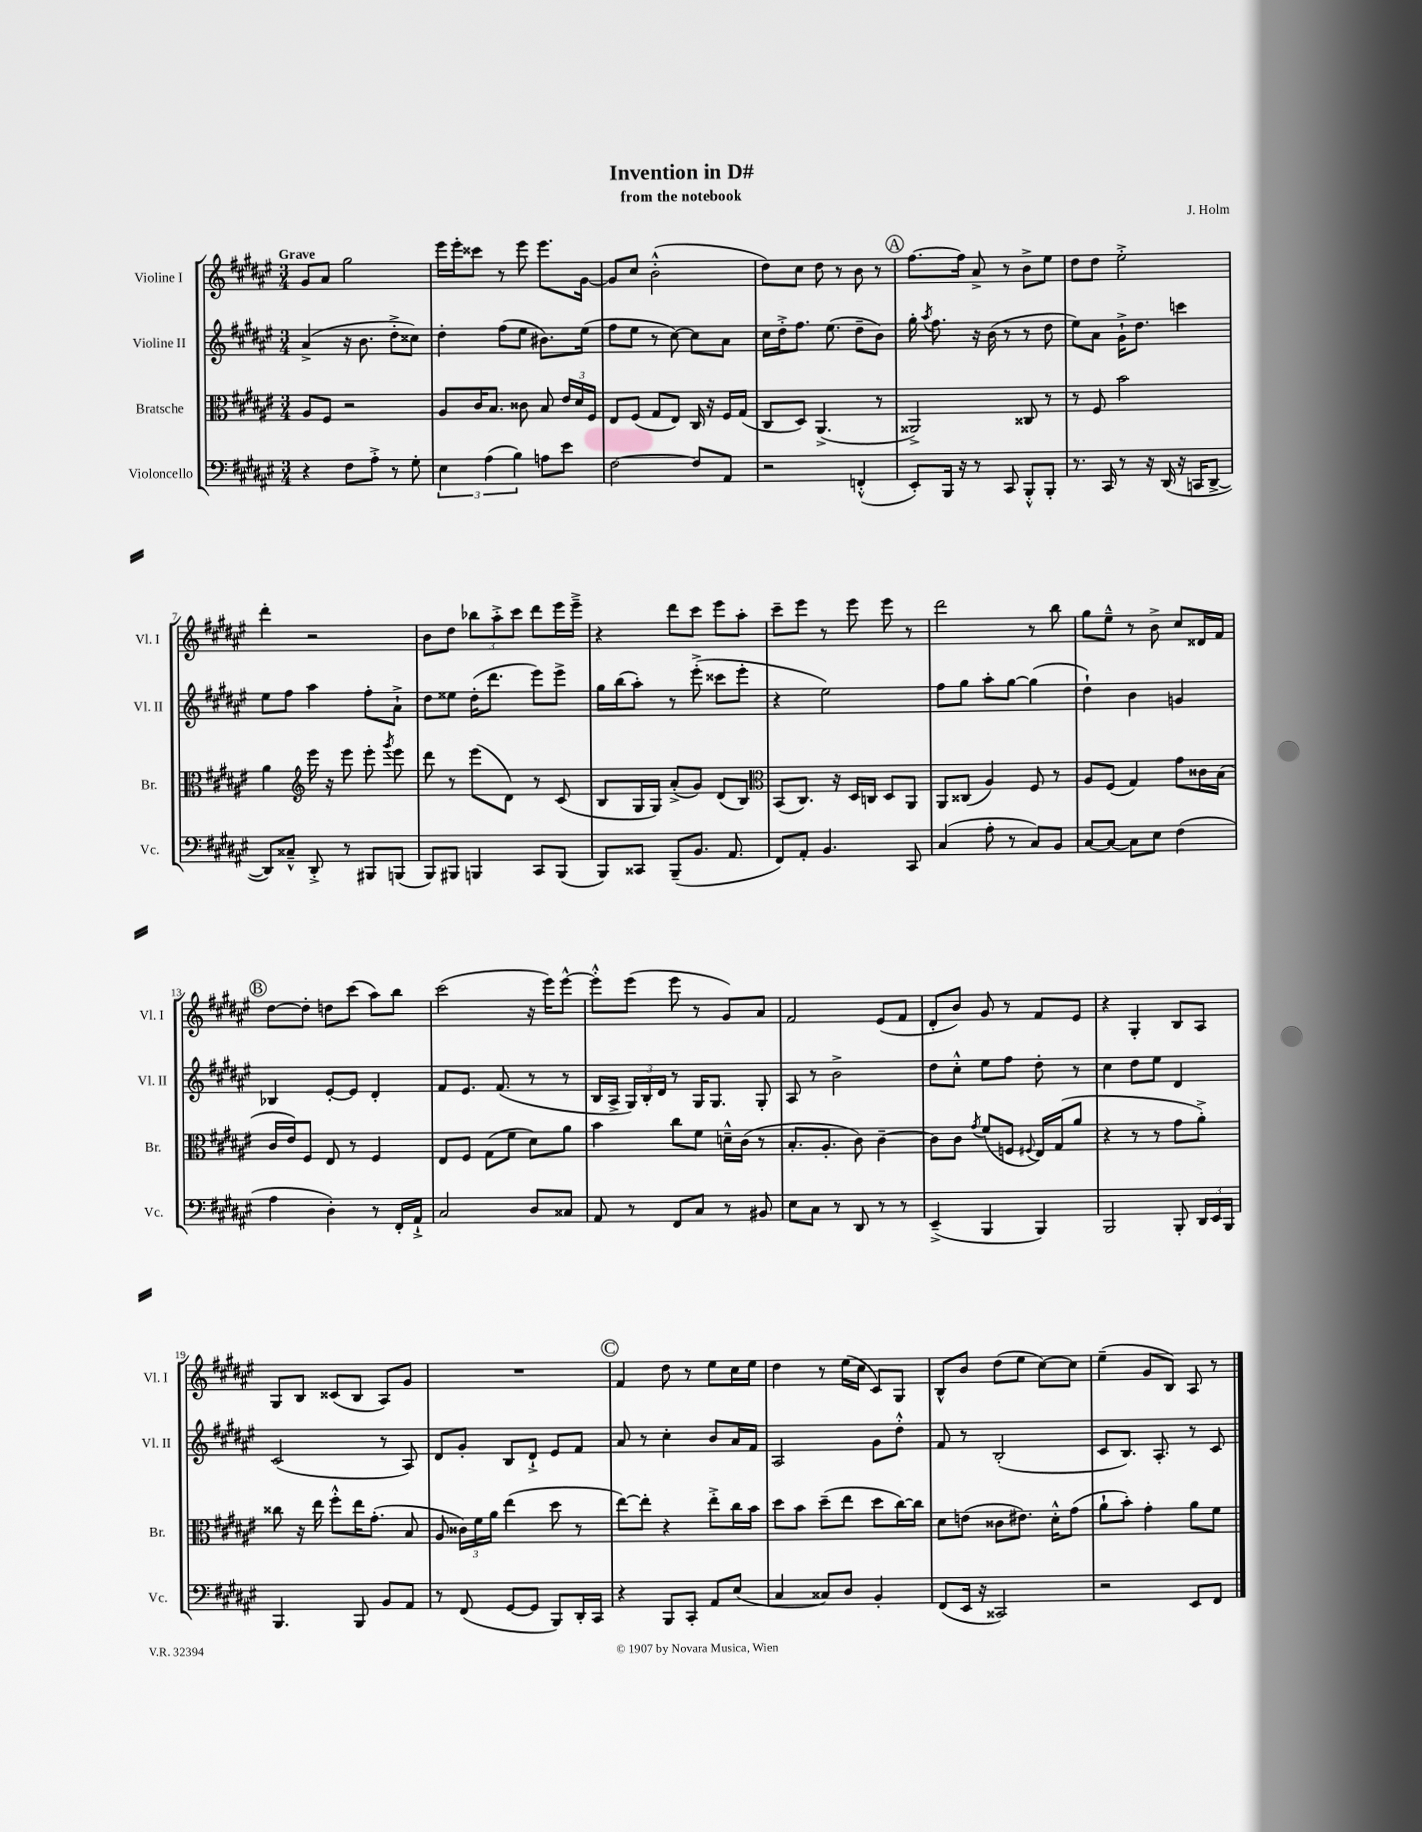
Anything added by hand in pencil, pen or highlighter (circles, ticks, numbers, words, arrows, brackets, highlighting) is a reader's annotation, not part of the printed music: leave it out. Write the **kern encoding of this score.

**kern	**kern	**kern	**kern
*part4	*part3	*part2	*part1
*staff4	*staff3	*staff2	*staff1
*I"Violoncello	*I"Bratsche	*I"Violine II	*I"Violine I
*I'Vc.	*I'Br.	*I'Vl. II	*I'Vl. I
*clefF4	*clefC3	*clefG2	*clefG2
*k[f#c#g#d#a#e#]	*k[f#c#g#d#a#e#]	*k[f#c#g#d#a#e#]	*k[f#c#g#d#a#e#]
*M3/4	*M3/4	*M3/4	*M3/4
=1	=1	=1	=1
!	!	!	!LO:TX:a:B:t=Grave
4r	8A#/L	(4a#^/	8g#/L
.	8F#/J	.	8a#/J
8F#\L	2r	16r	2gg#\
.	.	8.b\	.
8A#'^\J	.	.	.
8r	.	8dd#'^\L	.
8G#'\	.	8cc##X\J)	.
=2	=2	=2	=2
6E#\	8A#/L	4dd#'\	16eee#\LL
.	.	.	16eee#'\J
.	16c#/K	.	8ccc##X\J
(6A#\	.	.	.
.	8.B/J	.	.
.	.	(8ff#\L	8r
6B\)	.	.	.
.	8c##X\	8ee#\J	8eee#\
8An\L	8B/	8.b#X\L)	8.eee#\L
8e#\J	24e#/LL	.	.
.	24d#/	.	.
.	.	(16ee#\Jk	[16g#\Jk
.	24F#/JJ	.	.
=3	=3	=3	=3
[2F#\	8E#/L	8ff#\L	8g#/L]
.	(8F#/J	8ee#\J	8cc#/J
.	8G#/L	8r	(2b'^^\
.	8E#/J)	[8cc#\)	.
8F#/L]	16C#/	8cc#\L]	.
.	16r	.	.
8AA#/J	16F#/LL	8a#\J	.
.	(16G#/JJ	.	.
=4	=4	=4	=4
2r	8C#/L	16cc#\LL	8dd#\L)
.	.	16dd#'^\J	.
.	8D#/J)	8.ff#\J	8cc#\J
.	(4.AA#^/	.	8dd#\
.	.	(8.ee#\	.
.	.	.	8r
(4FFn'^^/	.	8dd#~\L	8b\
.	8r	8b\J)	8r
!!LO:REH:place=s1:t=A
=5	=5	=5	=5
8EE#'/L)	2AA##X^/)	16gg#'\	[8.ff#\L
.	.	8qaa#/	.
.	.	8.ff#\	.
16BBB/Jk	.	.	.
16r	.	.	16ff#\Jk]
8r	.	16r	8a#^/
.	.	(16b\	.
8CC#/	.	8r	8r
8BBB'^^/L	8C##X/	8r	8b^\L
8BBB'/J	8r	8dd#\	8ee#\J
=6	=6	=6	=6
8.r	8r	8ee#\L)	8dd#\L
.	8F#/	8a#\J	8dd#\J
16CC#/	.	.	.
8r	2b\	16g#`^\KL	2ee#'^\
.	.	8.dd#\J	.
16r	.	.	.
(16DD#/	.	.	.
16r	.	4cccn\	.
16CCn/KL	.	.	.
[8DD#^/J	.	.	.
!!LO:LB:g=z
=7	=7	=7	=7
8DD#/L])	4a#\	8ee#\L	4ddd#'\
8C##X~^^/J	.	8ff#\J	.
*	*clefG2	*	*
8DD#'^/	16eee#\	4aa#\	2r
.	16r	.	.
8r	8eee#\	.	.
8BBB#X/L	8eee#'\	8ff#'\L	.
.	8qggg#/	.	.
(8BBBn/J	8eee#\	8a#`^\J	.
=8	=8	=8	=8
8BBB/L)	8ddd#\	8dd#\L	8b\L
8BBB#X/J	8r	8ee##X\J	8dd#\J
4BBBn/	(8eee#\L	(16dd#'\KL	12bb-X\L
.	.	8.ddd#\J	.
.	.	.	12aa#'^\
.	8d#\J)	.	.
.	.	.	12ccc#\J
8CC#/L	8r	8eee#\L)	8ddd#\L
(8BBB/J	(8c#/	8eee#^\J	16eee#\L
.	.	.	16eee#~^\JJ
=9	=9	=9	=9
8BBB/L)	8B/L	16gg#\LL	4r
.	.	(16bb\J	.
8CC##X/J	16G#/L	8aa#'\J)	.
.	16G#/JJ)	.	.
(8BBB~/L	(8a#'^/L	8r	8ddd#\L
8.BB/J	8g#/J)	(8eee#'^\	8ccc#\J
.	(8d#/L	8ccc##X\L	8eee#\L
8.AA#/	.	.	.
.	8B/J)	8eee#'\J	8aa#'\J
=10	=10	=10	=10
*	*clefC3	*	*
8FF#/L)	(8BB/L	4r	8ccc#~\L
8AA#'/J	8.C#/J)	.	8eee#\J
4.BB/	.	2ee#\)	8r
.	16r	.	.
.	16D#/LL	.	8eee#\
.	16Cn/JJ	.	.
.	8D#/L	.	8eee#\
8CC#/	8AA#/J	.	8r
=11	=11	=11	=11
(4C#/	8AA#/L	8ff#\L	2ddd#\
.	(8C##X/J	8gg#\J	.
8A#'\	4A#/)	8aa#'\L	.
8r	.	[8gg#\J	.
8C#/L)	8F#/	(4gg#\]	8r
8BB/J	8r	.	8bb\
=12	=12	=12	=12
[8C#/L	8A#/L	4dd#`\)	8gg#\L
8C#/J_	(8F#/J	.	8ee#~^^\J
8C#\L]	4G#/)	4b\	8r
8E#\J	.	.	8b^\
(4F#\	8g#\L	4gn/	8cc#/L
.	16c##X\L	.	16d##X/L
.	(16B\JJ	.	16f#/JJ
!!LO:LB:g=z
!!LO:REH:place=s1:t=B
=13	=13	=13	=13
4A#\	16c#/LL	4B-X/	[8dd#\L
.	16e#/J)	.	.
.	8F#/J	.	8dd#'\J]
4D#'\)	8E#/	[8e#'/L	8ddn\L
.	8r	8e#/J]	(8ccc#\J
8r	4F#/	4d#'/	8aa#\L)
16FF#'/LL	.	.	8bb\J
16AA#`^/JJ	.	.	.
=14	=14	=14	=14
2C#/	8E#/L	8f#/L	(2ccc#\
.	8F#/J	8.e#/J	.
.	(8G#\L	.	.
.	.	(8.f#/	.
.	8f#\J	.	.
8D#/L	8d#\L)	8r	16r
.	.	.	16eee#\KL)
8C##X/J	8a#\J	8r	[8eee#^^\J
=15	=15	=15	=15
8AA#/	4b\	16B/LL	8eee#'^^\L]
.	.	16A#^/JJ	.
8r	.	24G#/LL)	(8eee#\J
.	.	24B'/	.
.	.	24d#/JJ	.
8FF#/L	8cc#\L	8r	8eee#\
8C#/J	8f#\J	16G#/KL	8r
.	.	8.G#/J	.
8r	16dn~^^\LL	.	8g#/L)
.	(16c#\JJ	.	.
8BB#X/	8r	8G#'/	8a#/J
=16	=16	=16	=16
8E#\L	8.B'/L	8A#/	2f#/
8C#\J	.	8r	.
.	8.A#'/J	.	.
8r	.	2b^\	.
8DD#/	8c#\)	.	.
8r	[4c#~\	.	(8e#/L
8r	.	.	8f#/J
=17	=17	=17	=17
(4EE#~^/	8c#\L]	8dd#\L	8d#'/L
.	8c#\J	8cc#'^^\J	8b/J)
.	8qg#/	.	.
4BBB/	(8f#/L	8ee#\L	8g#/
.	8Fn/J	8ff#\J	8r
.	8qqF#X/	.	.
4BBB/)	16E#/LL)	8dd#'\	8f#/L
.	(16G#/J	.	.
.	8a#/J	8r	8e#/J
=18	=18	=18	=18
2BBB/	4r	4cc#\	4r
.	8r	8dd#\L	4G#'/
.	8r	8ee#\J	.
8BBB'/	8g#\L	4d#/	8B/L
24DD#/LL	8a#'^\J)	.	8A#/J
24EE#/	.	.	.
24BBB/JJ	.	.	.
!!LO:LB:g=z
=19	=19	=19	=19
4.BBB/	8cc##X\	(2c#/	8G#/L
.	16r	.	8B/J
.	16ee#\	.	.
.	8ff#'^^\L	.	(8c##X/L
8BBB/	16ee#\K	.	8B/J
.	(8.g#'\J	.	.
8BB/L	.	8r	8A#/L)
8AA#/J	8B/	8A#/)	8g#/J
=20	=20	=20	=20
8r	8A#/	8d#/L	2.r
(8FF#/	24c##X\LL)	8g#'/J	.
.	24f#\	.	.
.	24a#\JJ	.	.
[8GG#/L	(4ee#\	8B/L	.
8GG#/J]	.	8d#`^/J	.
8BBB/L)	8dd#\	8e#/L	.
16DD#'/L	8r	8f#/J	.
16CC#/JJ	.	.	.
!!LO:REH:place=s1:t=C
=21	=21	=21	=21
4r	[8ee#\L)	8a#/	4f#/
.	8ee#'\J]	8r	.
8BBB/L	4r	4cc#'\	8dd#\
8CC#'/J	.	.	8r
8AA#/L	8ee#'^\L	8b/L	8ee#\L
(8E#/J	16cc#\L	16a#/L	16cc#\L
.	16b\JJ	16f#/JJ	16ee#\JJ
=22	=22	=22	=22
4C#/	8dd#\L	2A#/	4dd#\
.	8b\J	.	.
8C##X/L)	(8dd#~\L	.	8r
8D#/J	8ee#\J	.	(16ee#\LL
.	.	.	16cc#\JJ
4BB'/	8dd#\L	8g#\L	8c#/L)
.	[16cc#\L)	8dd#'^^\J	8G#/J
.	16cc#\JJ]	.	.
=23	=23	=23	=23
(8FF#/L	8d#\L	8f#/	8B^^/L
16EE#/Jk	(8en\J	8r	8b/J
16r	.	.	.
2CC##X/)	8c##X\L	(2B'/	(8dd#\L
.	8.e#X\J)	.	8ee#\J
.	.	.	[8cc#\L)
.	16d#'^^\KL	.	.
.	(8g#\J	.	8cc#\J]
=24	=24	=24	=24
2r	8a#`\L	8c#/L	(4ee#~\
.	8b'\J)	8.B/J)	.
.	4g#'\	.	8g#/L
.	.	8.A#'/	.
.	.	.	8B/J)
8EE#/L	8a#\L	8r	8A#/
8FF#/J	8f#\J	8c#/	8r
==	==	==	==
*-	*-	*-	*-
